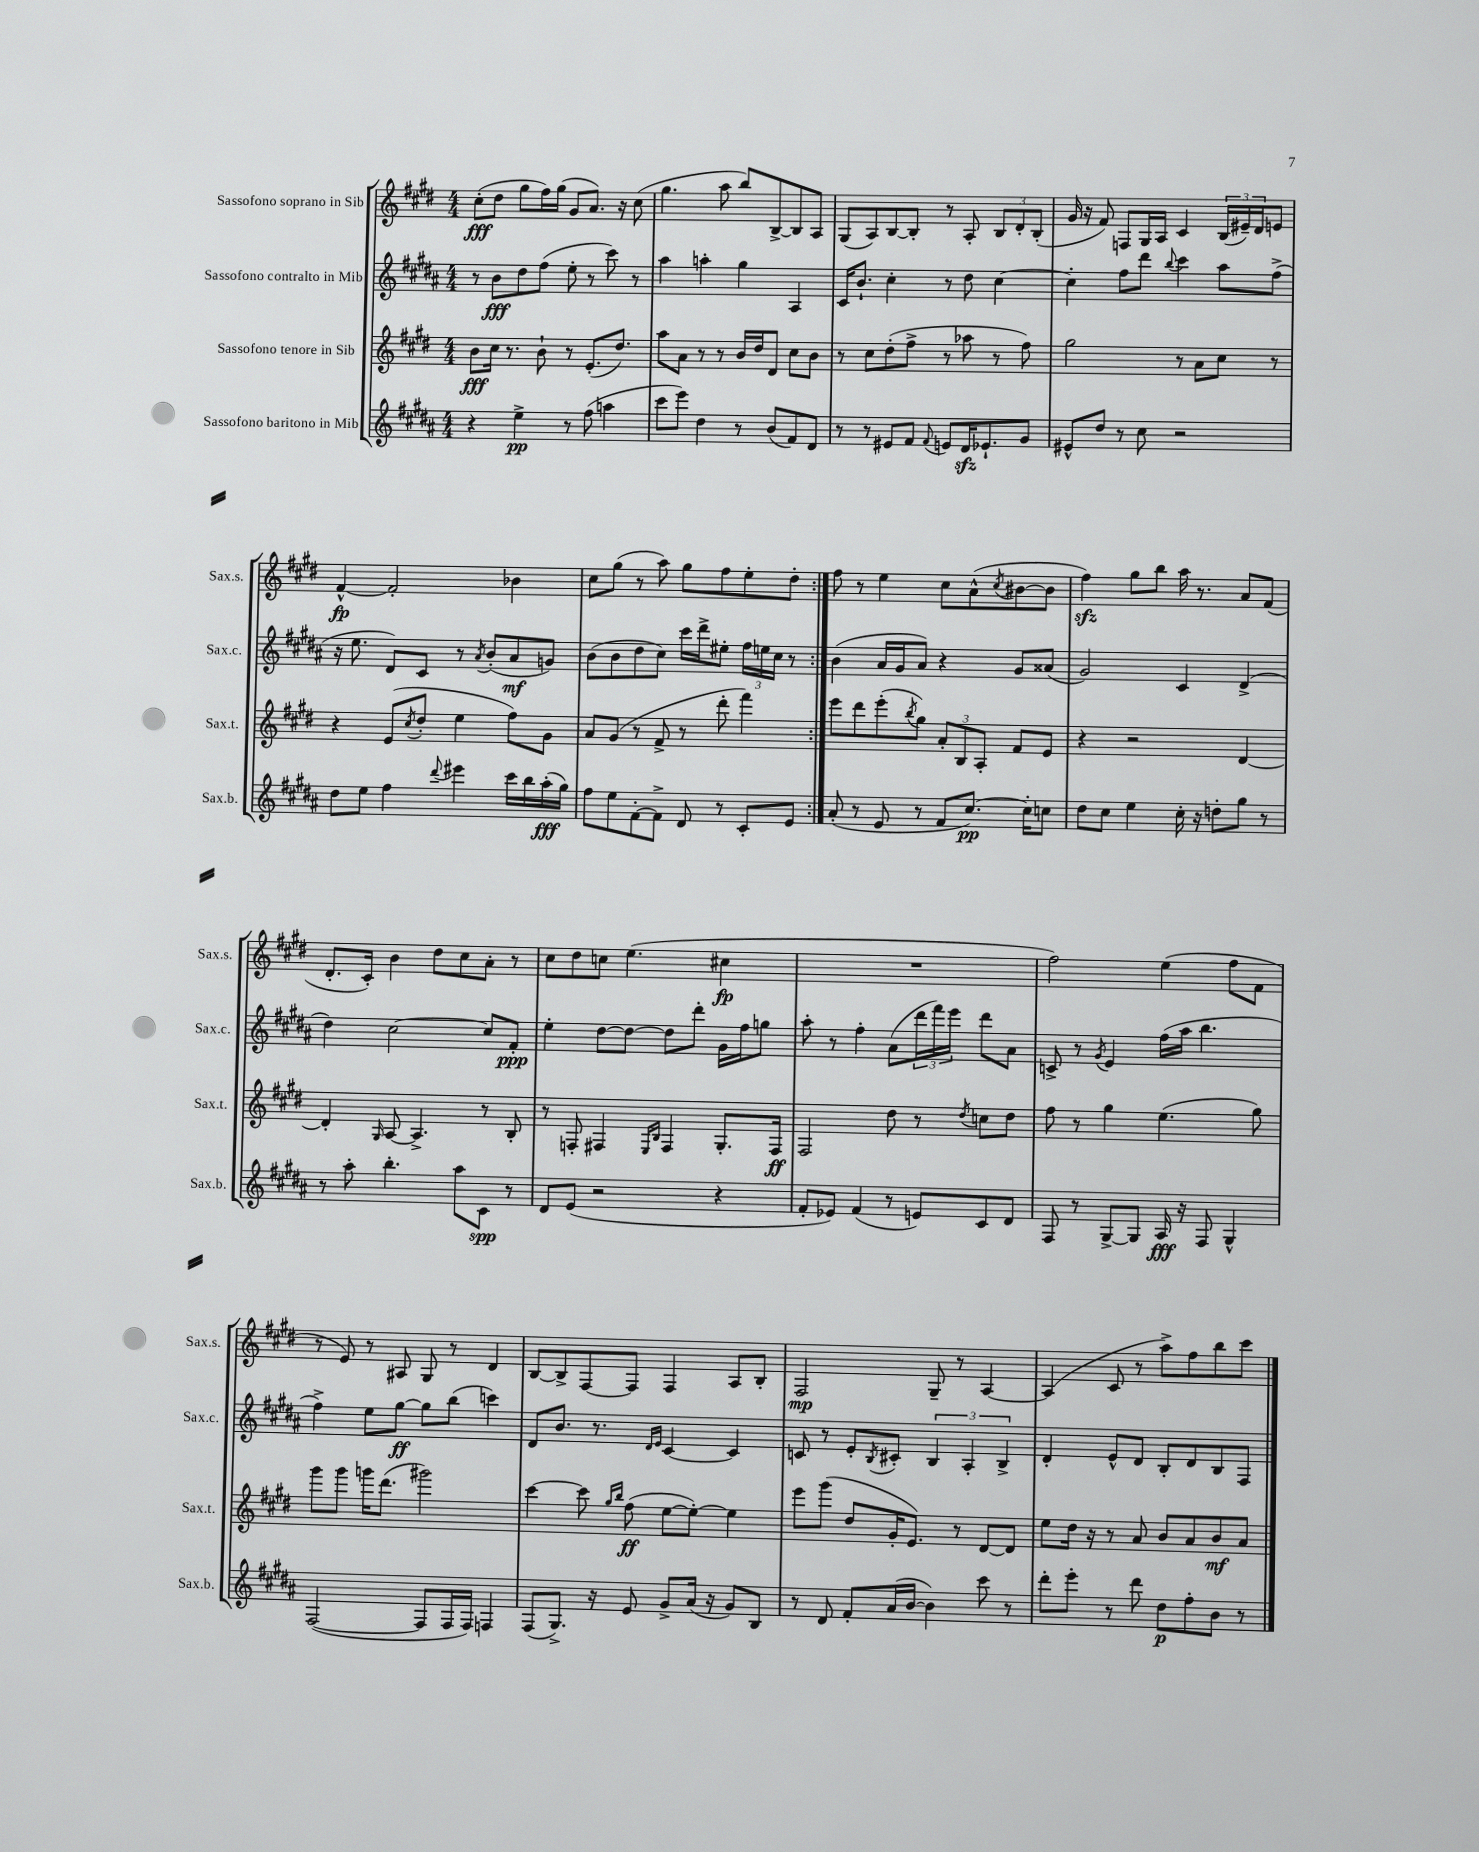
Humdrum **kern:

**kern	**dynam	**kern	**dynam	**kern	**dynam	**kern	**dynam
*part4	*part4	*part3	*part3	*part2	*part2	*part1	*part1
*staff4	*staff4	*staff3	*staff3	*staff2	*staff2	*staff1	*staff1
*I"Sassofono baritono in Mib	*	*I"Sassofono tenore in Sib	*	*I"Sassofono contralto in Mib	*	*I"Sassofono soprano in Sib	*
*I'Sax.b.	*	*I'Sax.t.	*	*I'Sax.c.	*	*I'Sax.s.	*
*clefG2	*	*clefG2	*	*clefG2	*	*clefG2	*
*k[f#c#g#d#a#]	*	*k[f#c#g#d#]	*	*k[f#c#g#d#a#]	*	*k[f#c#g#d#]	*
*M4/4	*	*M4/4	*	*M4/4	*	*M4/4	*
=1	=1	=1	=1	=1	=1	=1	=1
4r	.	8b\L	fff	8r	.	(8cc#'\L	fff
.	.	16cc#\Jk	.	8b\L	fff	8dd#\J	.
.	.	8.r	.	.	.	.	.
4ee^\	pp	.	.	8dd#\	.	8gg#\L	.
.	.	8b`\	.	(8ff#\J	.	16ff#\L)	.
.	.	.	.	.	.	(16gg#\JJ	.
8r	.	8r	.	8ee'\	.	8g#/L	.
(8ff#\	.	(8.e'/L	.	8r	.	8.a/J)	.
4aan\	.	.	.	8ccc#\)	.	.	.
.	.	8.dd#/J)	.	.	.	16r	.
.	.	.	.	8r	.	(8cc#\	.
=2	=2	=2	=2	=2	=2	=2	=2
8ccc#\L	.	8aa\L	.	4aa#\	.	4.gg#\	.
8eee\J)	.	8a\J	.	.	.	.	.
4dd#\	.	8r	.	4aan'\	.	.	.
.	.	8r	.	.	.	8aa\	.
8r	.	16b/LL	.	4gg#\	.	8bb/L)	.
.	.	16dd#/J	.	.	.	.	.
(8b/L	.	8d#/J	.	.	.	[8B^/	.
8f#/)	.	8cc#\L	.	4A#/	.	8B/]	.
8d#/J	.	8b\J	.	.	.	8A/J	.
=3	=3	=3	=3	=3	=3	=3	=3
8r	.	8r	.	16c#/KL	.	(8G#/L	.
.	.	.	.	8.b`/J	.	.	.
8r	.	8cc#\L	.	.	.	8A/)	.
8e#X/L	.	(8dd#'\	.	4cc#'\	.	[8B/	.
8f#/J	.	8ff#^\J	.	.	.	8B'/J]	.
8qqf#/	.	.	.	.	.	.	.
8en/L	.	8r	.	8r	.	8r	.
16d#zz/K	.	8aa-X\	.	8dd#\	.	8A'/	.
8.e-X`/	.	.	.	.	.	.	.
.	.	8r	.	[4cc#\	.	12B/L	.
.	.	.	.	.	.	12d#'/	.
8g#/J	.	8ff#\)	.	.	.	.	.
.	.	.	.	.	.	(12B'/J	.
=4	=4	=4	=4	=4	=4	=4	=4
8e#X^^/L	.	2gg#\	.	4cc#'\]	.	16g#/	.
.	.	.	.	.	.	16r	.
8dd#/J	.	.	.	.	.	8f#/)	.
8r	.	.	.	8ff#\L	.	8Fn/L	.
8cc#\	.	.	.	8ddd#\J	.	16G#/L	.
.	.	.	.	.	.	16A/JJ	.
.	.	.	.	8qqbb/	.	.	.
2r	.	8r	.	4ccc#\	.	4c#/	.
.	.	8a\L	.	.	.	.	.
.	.	8cc#\J	.	8aa#\L	.	(24B/LL	.
.	.	.	.	.	.	24e#X~/)	.
.	.	.	.	.	.	24d#/J	.
.	.	8r	.	(8ff#^\J	.	8en/J	.
!!LO:LB:g=z
=5	=5	=5	=5	=5	=5	=5	=5
8dd#\L	.	4r	.	16r	.	[4f#^^/	fp
.	.	.	.	8.ee\	.	.	.
8ee\J	.	.	.	.	.	.	.
4ff#\	.	(8e/L	.	8d#/L)	.	2f#'/]	.
.	.	8qcc#/	.	.	.	.	.
.	.	8dd#'/J	.	8c#/J	.	.	.
8qqddd#/	.	.	.	.	.	.	.
4eee#X\	.	4ee\	.	8r	.	.	.
.	.	.	.	8qa#/	.	.	.
.	.	.	.	(8b'/L	.	.	.
16ccc#\LL	.	8ff#\L)	.	8a#/	mf	4b-X\	.
16bb\	.	.	.	.	.	.	.
(16aa#'\	fff	8g#\J	.	8gn/J)	.	.	.
16gg#\JJ)	.	.	.	.	.	.	.
=6	=6	=6	=6	=6	=6	=6	=6
8ff#\L	.	8a/L	.	(8b\L	.	8cc#\L	.
8ee\	.	(8g#/J	.	8b\	.	(8gg#\J	.
[8f#'\	.	8r	.	8dd#\	.	8r	.
8f#^\J]	.	8f#^/	.	8cc#\J)	.	8aa\)	.
8d#/	.	8r	.	16ccc#\LL	.	8gg#\L	.
.	.	.	.	16ddd#^\J	.	.	.
8r	.	8ddd#'\	.	8ee#X'\J	.	8ff#\	.
8c#'/L	.	4fff#\)	.	24ff#\LL	.	8ee'\	.
.	.	.	.	24een\	.	.	.
.	.	.	.	24cc#\JJ	.	.	.
8e/J	.	.	.	8r	.	8dd#'\J	.
=7:|!	=7:|!	=7:|!	=7:|!	=7:|!	=7:|!	=7:|!	=7:|!
(8a#'/	.	8eee\L	.	(4b\	.	8ff#\	.
8r	.	8ddd#\	.	.	.	8r	.
8e/	.	(8eee'\	.	16a#/LL	.	4ee\	.
.	.	.	.	16g#/J	.	.	.
.	.	8qbb/	.	.	.	.	.
8r	.	8gg#\J)	.	8a#/J)	.	.	.
8f#/L	.	12a'/L	.	4r	.	8cc#\L	.
.	.	12B/	.	.	.	.	.
[8.cc#/J)	pp	.	.	.	.	(8a^^\	.
.	.	12A'/J	.	.	.	.	.
.	.	.	.	.	.	8qcc#/	.
.	.	8f#/L	.	8g#/L	.	[8b#X\	.
16cc#'\KL]	.	.	.	.	.	.	.
8ccn\J	.	8e/J	.	(8a##X/J	.	8b#\J]	.
=8	=8	=8	=8	=8	=8	=8	=8
8dd#\L	.	4r	.	2g#/)	.	4ff#zz\)	.
8cc#\J	.	.	.	.	.	.	.
4ee\	.	2r	.	.	.	8gg#\L	.
.	.	.	.	.	.	8bb\J	.
16cc#'\	.	.	.	4c#/	.	16aa\	.
16r	.	.	.	.	.	8.r	.
8ddn'\L	.	.	.	.	.	.	.
8gg#\J	.	[4d#/	.	(4d#^/	.	8a/L	.
8r	.	.	.	.	.	(8f#/J	.
!!LO:LB:g=z
=9	=9	=9	=9	=9	=9	=9	=9
8r	.	4d#'/]	.	4dd#\)	.	8.d#'/L	.
8aa#'\	.	.	.	.	.	.	.
.	.	.	.	.	.	16c#'/Jk)	.
.	.	16qqG#/	.	.	.	.	.
4.bb'\	.	[8A/	.	[2cc#\	.	4b\	.
.	.	4.A^/]	.	.	.	.	.
.	.	.	.	.	.	8dd#\L	.
8aa#\L	.	.	.	.	.	8cc#\	.
8c#\J	spp	8r	.	8cc#/L]	.	8a'\J	.
8r	.	8B'/	.	8f#'/J	ppp	8r	.
=10	=10	=10	=10	=10	=10	=10	=10
8d#/L	.	8r	.	4ee'\	.	8cc#\L	.
(8e/J	.	8Fn'/	.	.	.	8dd#\	.
2r	.	4F#X/	.	[8dd#\L	.	8ccn\J	.
.	.	.	.	8dd#\J_	.	(4.ee\	.
.	.	16qqE/LL	.	.	.	.	.
.	.	16qqB/JJ	.	.	.	.	.
.	.	4F#/	.	8dd#\L]	.	.	.
.	.	.	.	8ddd#'\J	.	.	.
4r	.	8.G#'/L	.	16g#\LL	.	4cc#X\	fp
.	.	.	.	16ff#\J	.	.	.
.	.	.	.	8ggn\J	.	.	.
.	.	16F#/Jk	ff	.	.	.	.
=11	=11	=11	=11	=11	=11	=11	=11
8f#'/L	.	2F#/	.	8aa#'\	.	1r	.
8e-X/J)	.	.	.	8r	.	.	.
(4f#/	.	.	.	4ff#'\	.	.	.
8r	.	8dd#\	.	(8a#\L	.	.	.
8en/L)	.	8r	.	24ddd#\L	.	.	.
.	.	.	.	24fff#\)	.	.	.
.	.	.	.	24eee\JJ	.	.	.
.	.	8qdd#/	.	.	.	.	.
8c#/	.	8ccn\L	.	8ddd#\L	.	.	.
8d#/J	.	8dd#\J	.	8a#\J	.	.	.
=12	=12	=12	=12	=12	=12	=12	=12
8F#/	.	8ff#\	.	8cn^/	.	2ff#\)	.
8r	.	8r	.	8r	.	.	.
.	.	.	.	8qg#/	.	.	.
[8G#^/L	.	4gg#\	.	4e/	.	.	.
8G#/J]	.	.	.	.	.	.	.
16A#/	fff	(4.ee\	.	(16ff#\LL	.	(4ee\	.
16r	.	.	.	16aa#\JJ	.	.	.
8F#/	.	.	.	4.bb\	.	.	.
4G#^^/	.	.	.	.	.	8ff#\L	.
.	.	8gg#\)	.	.	.	8f#\J	.
!!LO:LB:g=z
=13	=13	=13	=13	=13	=13	=13	=13
([2F#/	.	8ggg#\L	.	4ff#^\)	.	8r	.
.	.	8ggg#\J	.	.	.	8e/)	.
.	.	16gggn\KL	.	8ee\L	.	8r	.
.	.	(8.ddd#\J	.	.	.	.	.
.	.	.	.	[8gg#\J	ff	8A#X/	.
8F#/L]	.	2ggg#X\)	.	8gg#\L]	.	8G#/	.
16F#/L	.	.	.	(8bb\J	.	8r	.
16F#/JJ)	.	.	.	.	.	.	.
4Fn/	.	.	.	4cccn\)	.	4d#/	.
=14	=14	=14	=14	=14	=14	=14	=14
(8F#/L	.	[4ccc#\	.	8d#/L	.	[8B/L	.
8.G#^/J)	.	.	.	8.b/J	.	8B^/]	.
.	.	8ccc#\]	.	.	.	[8F#/	.
16r	.	.	.	8.r	.	.	.
.	.	16qqgg#/LL	.	.	.	.	.
.	.	16qqbb/JJ	.	.	.	.	.
8e/	.	(8ff#\	ff	.	.	8F#/J]	.
.	.	.	.	16qqd#/LL	.	.	.
.	.	.	.	16qqe/JJ	.	.	.
8g#^/L	.	[8ee\L	.	[4c#/	.	4F#/	.
(16a#/Jk	.	8ee'\J_)	.	.	.	.	.
16r	.	.	.	.	.	.	.
8g#/L)	.	4ee\]	.	4c#/]	.	8A/L	.
8B/J	.	.	.	.	.	8B'/J	.
=15	=15	=15	=15	=15	=15	=15	=15
8r	.	8eee\L	.	8cn/	.	2F#/	mp
8d#/	.	(8ggg#\J	.	8r	.	.	.
8f#'/L	.	8dd#/L	.	8e'/L	.	.	.
.	.	.	.	8qB/	.	.	.
(16a#/L	.	16g#'/K	.	8c#X'/J	.	.	.
[16b/JJ	.	8.e/J)	.	.	.	.	.
4b\])	.	.	.	6B/	.	8G#~/	.
.	.	8r	.	.	.	8r	.
.	.	.	.	6A#'/	.	.	.
8ccc#\	.	[8d#/L	.	.	.	[4A/	.
.	.	.	.	6B^/	.	.	.
8r	.	8d#/J]	.	.	.	.	.
=16	=16	=16	=16	=16	=16	=16	=16
8ddd#'\L	.	8ee\L	.	4d#'/	.	(4A/]	.
8eee'\J	.	16dd#\Jk	.	.	.	.	.
.	.	16r	.	.	.	.	.
8r	.	8r	.	8e^^/L	.	8c#/	.
8ddd#\	.	8a/	.	8d#/J	.	8r	.
8dd#\L	p	8b/L	.	8B'/L	.	8aa^\L)	.
8ff#'\	.	8a/	.	8d#/	.	8ff#\	.
8b\J	.	8b/	mf	8B/	.	8bb\	.
8r	.	8a/J	.	8F#/J	.	8ccc#\J	.
==	==	==	==	==	==	==	==
*-	*-	*-	*-	*-	*-	*-	*-
